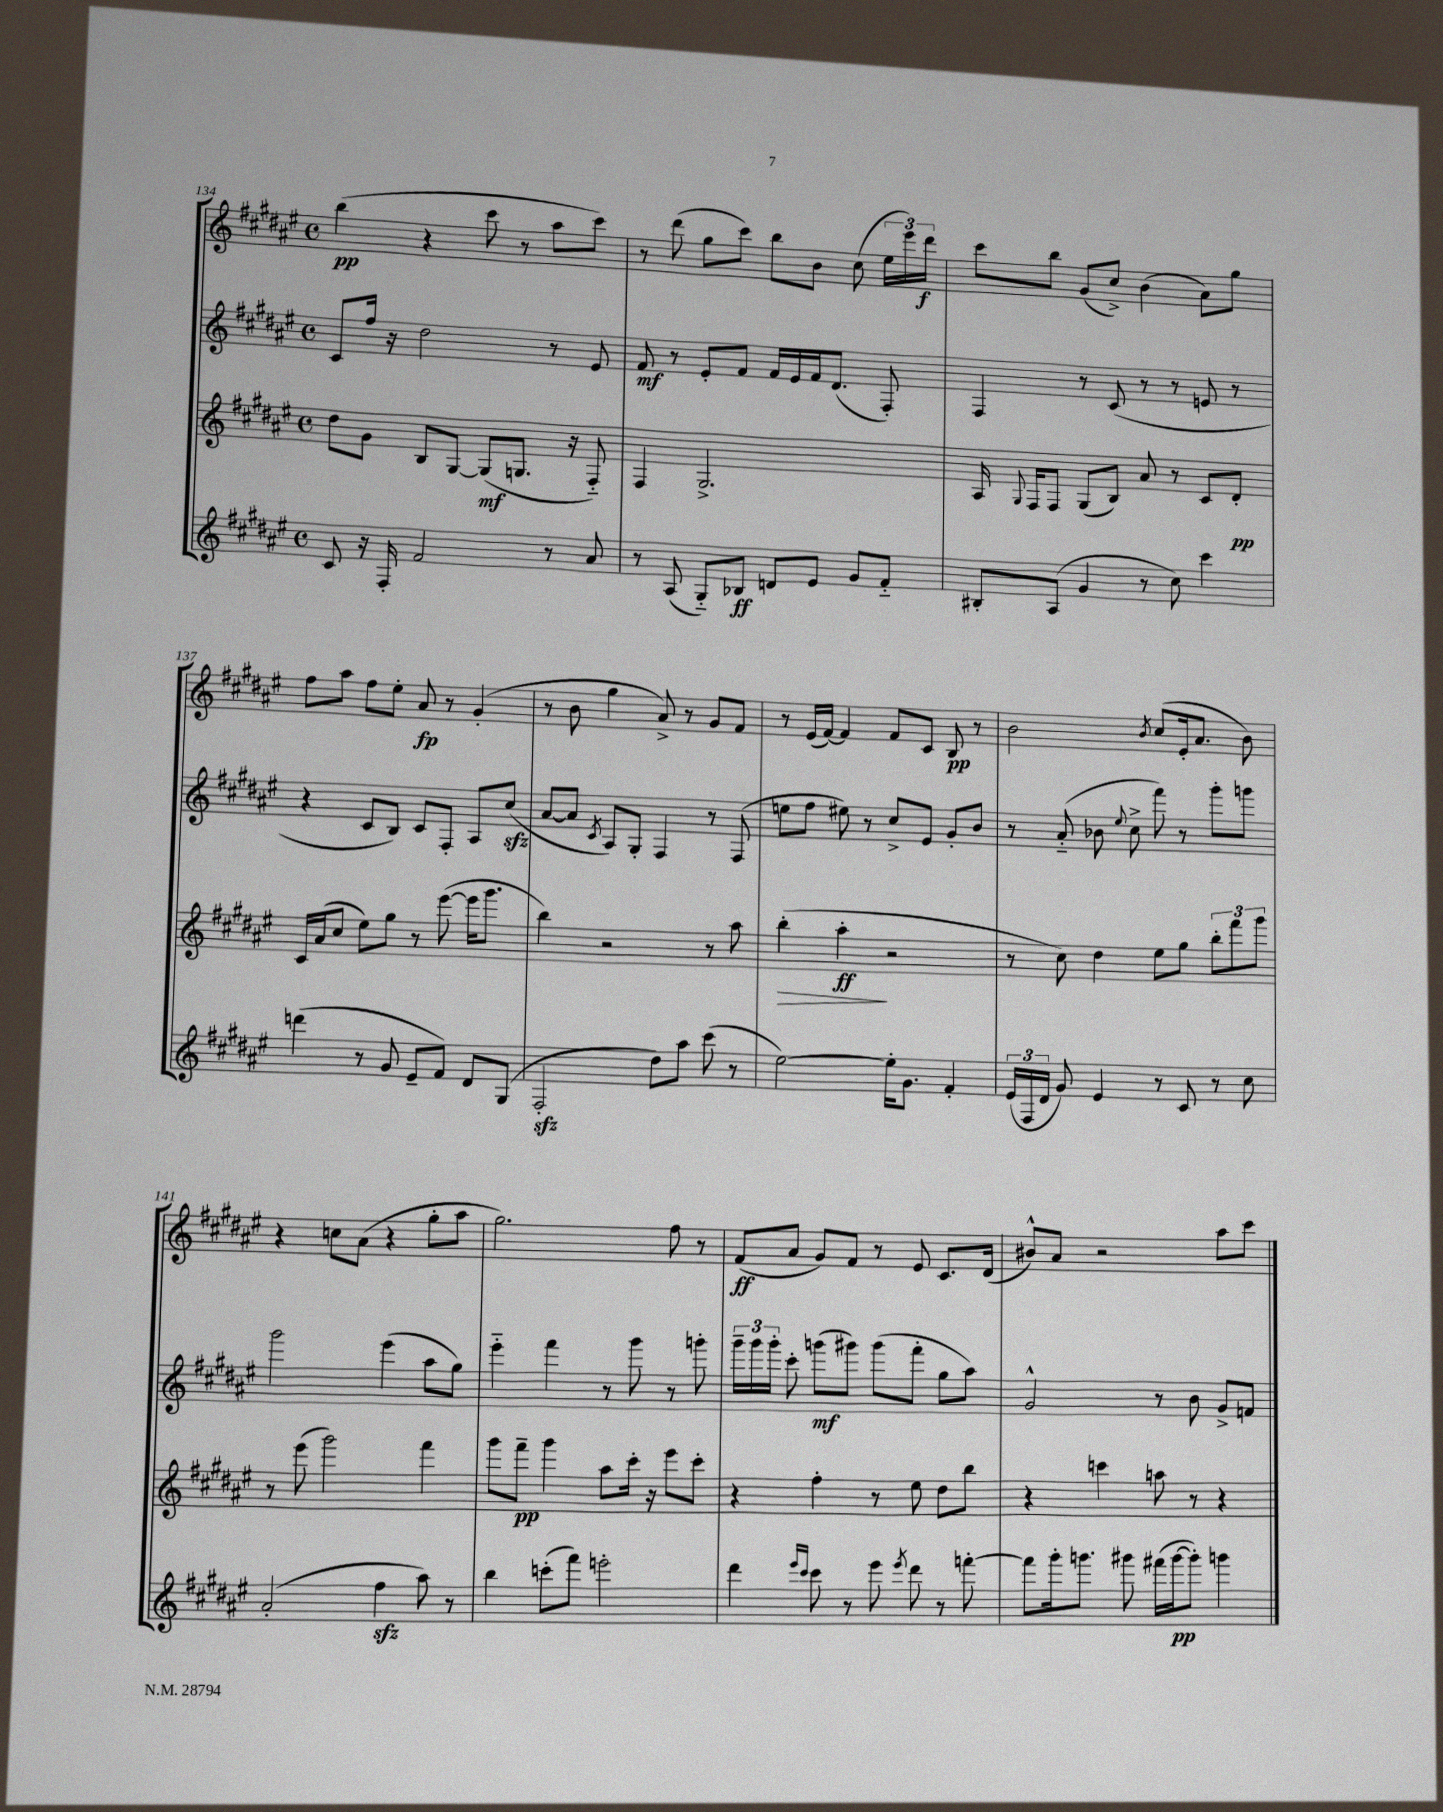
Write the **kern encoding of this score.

**kern	**dynam	**kern	**dynam	**kern	**dynam	**kern	**dynam
*part4	*part4	*part3	*part3	*part2	*part2	*part1	*part1
*staff4	*staff4	*staff3	*staff3	*staff2	*staff2	*staff1	*staff1
*clefG2	*	*clefG2	*	*clefG2	*	*clefG2	*
*k[f#c#g#d#a#e#]	*	*k[f#c#g#d#a#e#]	*	*k[f#c#g#d#a#e#]	*	*k[f#c#g#d#a#e#]	*
*M4/4	*	*M4/4	*	*M4/4	*	*M4/4	*
*met(c)	*	*met(c)	*	*met(c)	*	*met(c)	*
=134	=134	=134	=134	=134	=134	=134	=134
8c#/	.	8dd#\L	.	8c#/L	.	(4bb\	pp
16r	.	8g#\J	.	16ff#/Jk	.	.	.
16F#'/	.	.	.	16r	.	.	.
2f#/	.	8B/L	.	2dd#\	.	4r	.
.	.	[8G#/J	.	.	.	.	.
.	.	(8G#/L]	mf	.	.	8ccc#\	.
.	.	8.Gn/J	.	.	.	8r	.
8r	.	.	.	8r	.	8aa#\L	.
.	.	16r	.	.	.	.	.
8a#/	.	8F#/)	.	8e#/	.	8ccc#\J)	.
=135	=135	=135	=135	=135	=135	=135	=135
8r	.	4F#/	.	8f#/	mf	8r	.
(8A#/	.	.	.	8r	.	(8ddd#\	.
8G#/L)	.	2.G#^/	.	8e#'/L	.	8gg#\L	.
8B-X/J	ff	.	.	8f#/J	.	8ccc#\J)	.
8dn/L	.	.	.	16f#/LL	.	8bb\L	.
.	.	.	.	16e#/	.	.	.
8e#/J	.	.	.	16f#/J	.	8b\J	.
.	.	.	.	(8.d#/J	.	.	.
8g#/L	.	.	.	.	.	(8cc#\	.
8f#/J	.	.	.	8F#'/)	.	24ee#\LL	.
.	.	.	.	.	.	24eee#\)	.
.	.	.	.	.	.	24ddd#\JJ	f
=136	=136	=136	=136	=136	=136	=136	=136
8B#X'/L	.	16A#/	.	4F#/	.	8ccc#\L	.
.	.	8qqG#/	.	.	.	.	.
.	.	16F#/KL	.	.	.	.	.
(8A#/J	.	8F#/J	.	.	.	8bb\J	.
4g#/	.	(8G#/L	.	8r	.	(8g#/L	.
.	.	8B/J)	.	(8c#/	.	8cc#^/J)	.
8r	.	8a#/	.	8r	.	(4b\	.
8cc#\)	.	8r	.	8r	.	.	.
4ccc#\	.	8c#/L	.	8en/	.	8a#\L)	.
.	.	8d#'/J	pp	8r	.	8gg#\J	.
!!LO:LB:g=z
=137	=137	=137	=137	=137	=137	=137	=137
(4dddn\	.	16c#/LL	.	4r	.	8ff#\L	.
.	.	(16a#/J	.	.	.	.	.
.	.	8cc#/J	.	.	.	8aa#\J	.
8r	.	8ee#\L)	.	8c#/L	.	8ff#\L	.
8g#/	.	8gg#\J	.	8B/J)	.	8ee#'\J	.
8e#~/L	.	8r	.	8c#/L	.	8a#/	fp
8f#/J)	.	([8eee#\	.	8F#'/J	.	8r	.
8d#/L	.	16eee#\KL]	.	8A#/L	.	(4g#'/	.
.	.	8.ggg#\J	.	.	.	.	.
(8G#/J	.	.	.	(8cc#zz/J	.	.	.
=138	=138	=138	=138	=138	=138	=138	=138
2F#zz'/	.	4bb\)	.	[8a#/L	.	8r	.
.	.	.	.	8a#/J]	.	8b\	.
.	.	.	.	8qc#/	.	.	.
.	.	2r	.	8A#/L)	.	4gg#\	.
.	.	.	.	8G#'/J	.	.	.
8dd#\L)	.	.	.	4F#/	.	8a#^/)	.
8aa#\J	.	.	.	.	.	8r	.
(8ccc#\	.	8r	.	8r	.	8g#/L	.
8r	.	8aa#\	.	(8F#/	.	8f#/J	.
=139	=139	=139	=139	=139	=139	=139	=139
!	!	!	!LO:HP:b	!	!	!	!
[2ee#\)	.	(4bb'\	>	8een\L	.	8r	.
.	.	.	.	8ff#\J	.	(16e#/LL	.
.	.	.	.	.	.	[16f#/JJ)	.
.	.	4aa#'\	ff	8ee#X\)	.	4f#/]	.
.	.	.	.	8r	.	.	.
16ee#'\KL]	.	2r	]	8cc#^/L	.	8f#/L	.
8.g#\J	.	.	.	.	.	.	.
.	.	.	.	8e#/J	.	8c#/J	.
4f#'/	.	.	.	8g#'/L	.	8B/	pp
.	.	.	.	8b/J	.	8r	.
=140	=140	=140	=140	=140	=140	=140	=140
(24e#/LL	.	8r	.	8r	.	2b\	.
24F#/	.	.	.	.	.	.	.
24d#/JJ	.	.	.	.	.	.	.
8g#/)	.	8cc#\)	.	(8a#/	.	.	.
4e#/	.	4dd#\	.	8b-X\	.	.	.
.	.	.	.	8qqee#/	.	.	.
.	.	.	.	8cc#^\	.	.	.
.	.	.	.	.	.	8qb/	.
8r	.	8ee#\L	.	8fff#\)	.	(8cc#/L	.
8c#/	.	8gg#\J	.	8r	.	16e#'/k	.
.	.	.	.	.	.	8.a#/J	.
8r	.	12bb'\L	.	8ggg#'\L	.	.	.
.	.	12fff#\	.	.	.	.	.
8cc#\	.	.	.	8gggn\J	.	8b\)	.
.	.	12ggg#\J	.	.	.	.	.
!!LO:LB:g=z
=141	=141	=141	=141	=141	=141	=141	=141
(2a#'/	.	8r	.	2ggg#\	.	4r	.
.	.	(8eee#\	.	.	.	.	.
.	.	2ggg#\)	.	.	.	8ccn\L	.
.	.	.	.	.	.	(8a#\J	.
4ff#zz\	.	.	.	(4eee#\	.	4r	.
8aa#\)	.	4fff#\	.	8aa#\L	.	8gg#'\L	.
8r	.	.	.	8gg#\J)	.	8aa#\J	.
=142	=142	=142	=142	=142	=142	=142	=142
4bb\	.	8ggg#\L	.	4eee#\	.	2.gg#\)	.
.	.	8fff#~\J	pp	.	.	.	.
(8cccn'\L	.	4ggg#\	.	4fff#\	.	.	.
8fff#\J)	.	.	.	.	.	.	.
2eeen'\	.	8aa#\L	.	8r	.	.	.
.	.	16ccc#'\Jk	.	8ggg#\	.	.	.
.	.	16r	.	.	.	.	.
.	.	8eee#\L	.	8r	.	8ff#\	.
.	.	8ccc#'\J	.	8gggn'\	.	8r	.
=143	=143	=143	=143	=143	=143	=143	=143
4ddd#\	.	4r	.	24ggg#~\LL	.	(8f#/L	ff
.	.	.	.	24ggg#\	.	.	.
.	.	.	.	24ggg#'\JJ	.	.	.
.	.	.	.	8ccc#'\	.	8a#/J	.
16qqeee#/LL	.	.	.	.	.	.	.
16qqccc#/JJ	.	.	.	.	.	.	.
8ccc#\	.	4ff#'\	.	(8gggn\L	mf	8g#/L)	.
8r	.	.	.	8ggg#X\J)	.	8f#/J	.
8eee#\	.	8r	.	(8ggg#\L	.	8r	.
8qeee#/	.	.	.	.	.	.	.
8ddd#\	.	8ee#\	.	8fff#'\J	.	8e#/	.
8r	.	8dd#\L	.	8gg#\L	.	8.c#/L	.
[8fffn'\	.	8bb\J	.	8aa#\J)	.	.	.
.	.	.	.	.	.	(16d#/Jk	.
=144	=144	=144	=144	=144	=144	=144	=144
8fff\L]	.	4r	.	2g#^^/	.	8b#X^^/L)	.
16ggg#'\k	.	.	.	.	.	8a#/J	.
8.gggn\J	.	.	.	.	.	.	.
.	.	4cccn\	.	.	.	2r	.
8ggg#X\	.	.	.	.	.	.	.
(16fff#X\LL	.	8aan\	.	8r	.	.	.
[16ggg#\J	pp	.	.	.	.	.	.
8ggg#'\J])	.	8r	.	8b\	.	.	.
4gggn\	.	4r	.	8g#^/L	.	8aa#\L	.
.	.	.	.	8fn/J	.	8ccc#\J	.
==	==	==	==	==	==	==	==
*-	*-	*-	*-	*-	*-	*-	*-
